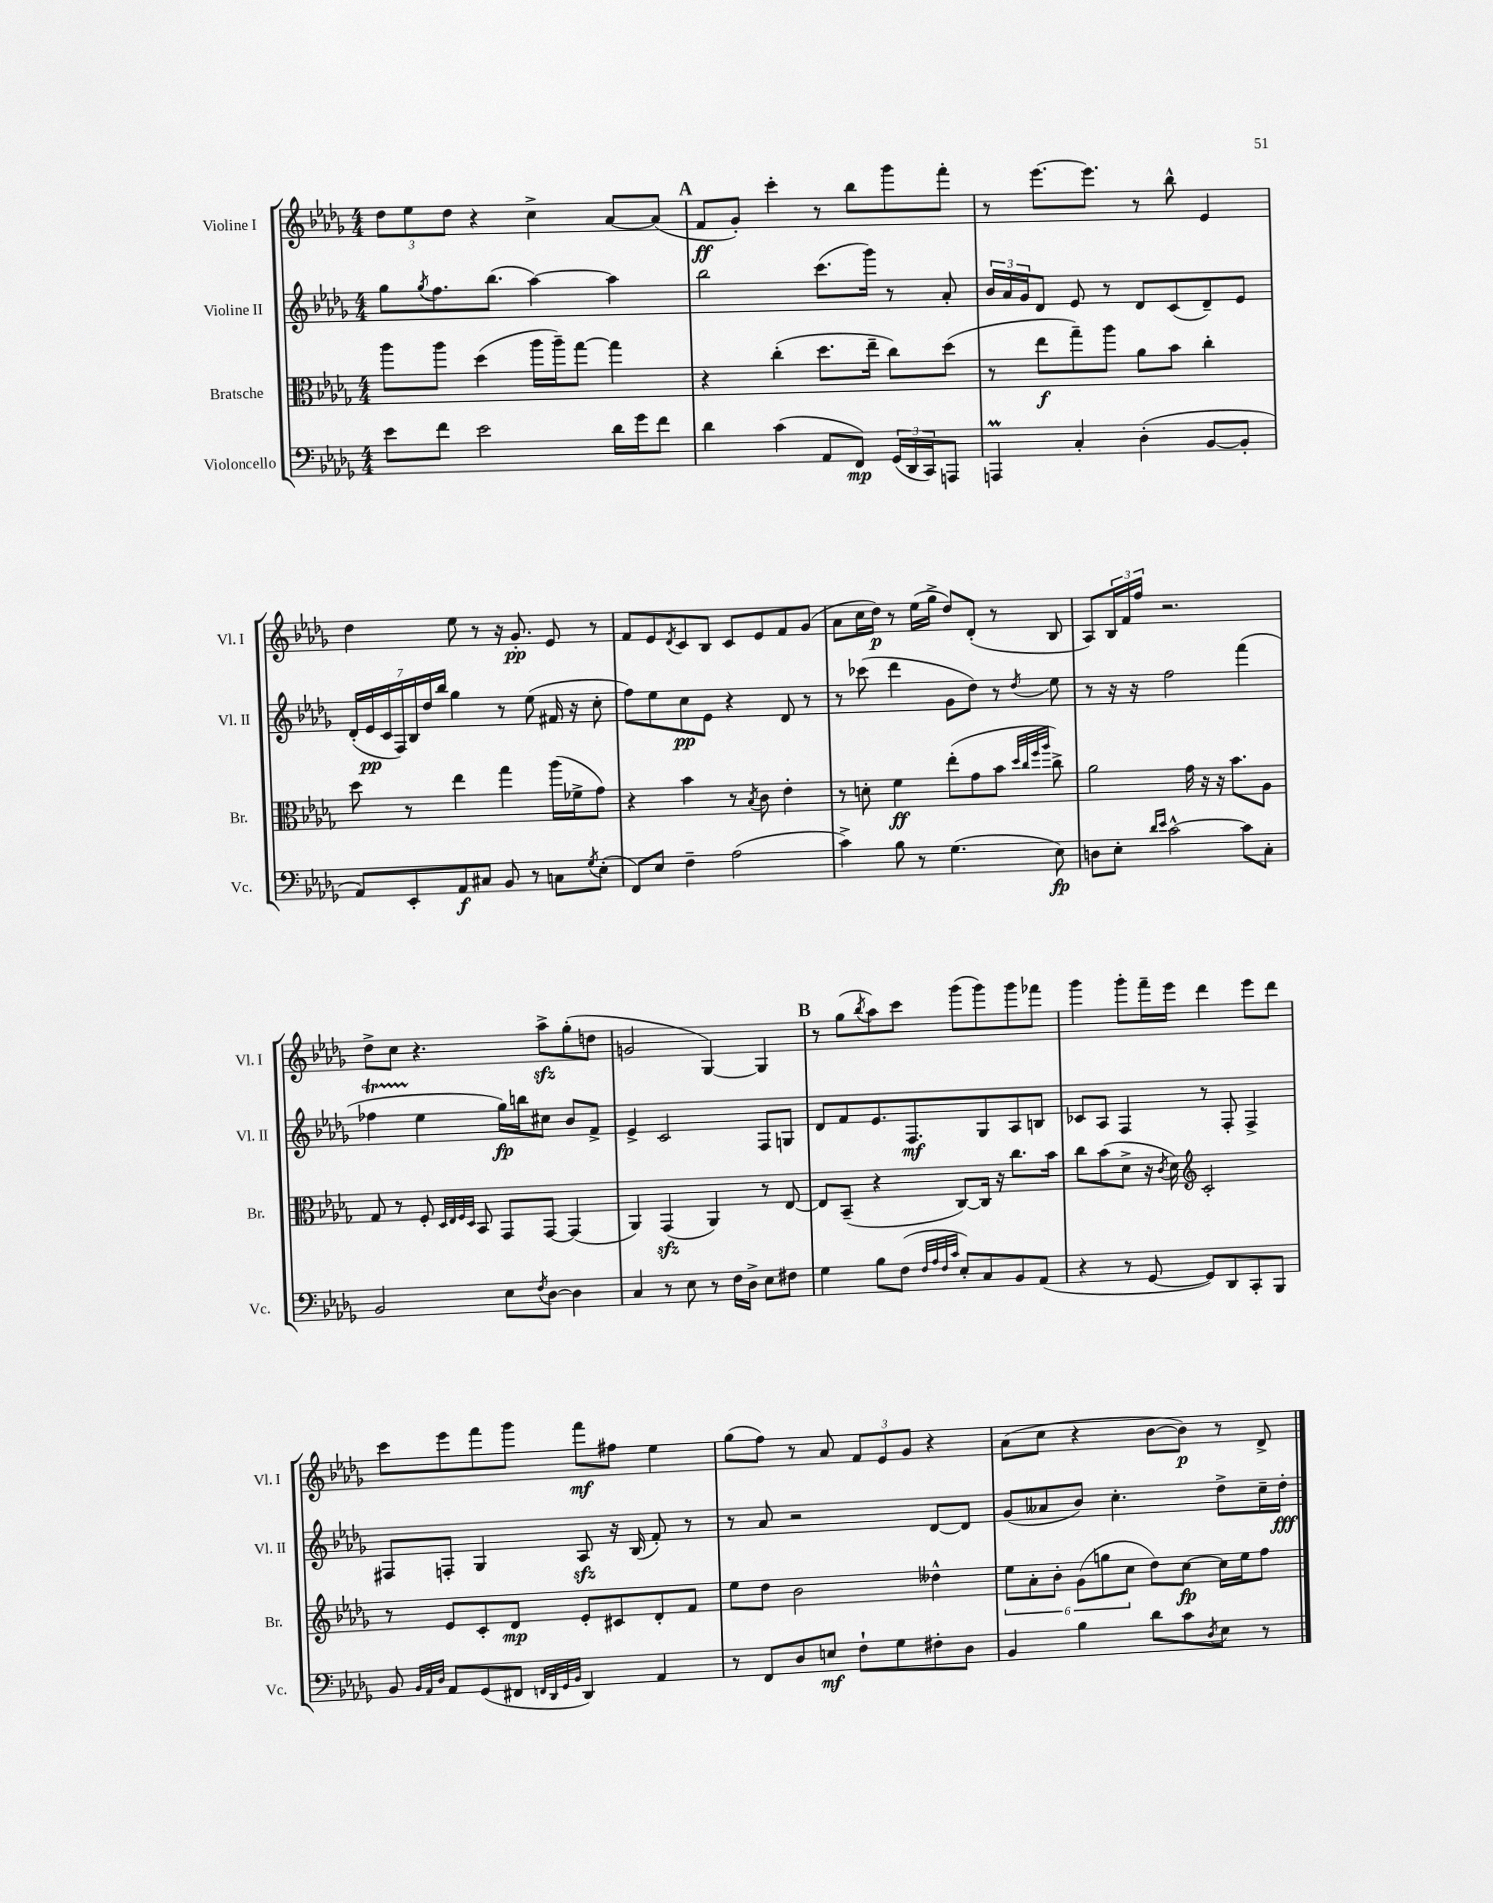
<<
\new StaffGroup <<
\new Staff = "s0" \with { instrumentName = "Violine I" shortInstrumentName = "Vl. I" } {
    \clef treble \key des \major \numericTimeSignature \time 4/4
    \tuplet 3/2 { des''8 ees''8 des''8 } r4 c''4-> aes'8~ aes'8( |
    \mark \markup { \bold "A" } f'8\ff ges'8-.) c'''4-. r8 bes''8 ges'''8 f'''8-. |
    r8 ees'''8.~ ees'''8. r8 bes''8-^ ees'4 |
    des''4 ees''8 r8 r16 ges'8.-.\pp ees'8 r8 |
    f'8 ees'8 \acciaccatura { des'8 } c'8 bes8 c'8 ees'8 f'8 ges'8( |
    aes'8 c''16 des''16\p) r8 ees''16( ges''16-> des''8) des'8-.( r8 bes8 |
    aes8) \tuplet 3/2 { bes16 f'16 f''16 } r2. |
    des''8-> c''8 r4. aes''8->\sfz ges''8-.( d''8 |
    g'2 ges4~) ges4 |
    \mark \markup { \bold "B" } r8 ges''8( \acciaccatura { bes''8 } aes''8) c'''8 ges'''8( ges'''8) ges'''8 fes'''8 |
    ges'''4 ges'''8-. f'''16-- ees'''16 des'''4 ees'''8 des'''8 |
    c'''8 ees'''8 f'''8 ges'''8 f'''8\mf fis''8 ees''4 |
    ges''8( f''8) r8 aes'8 \tuplet 3/2 { f'8 ees'8 ges'8 } r4 |
    aes'8( c''8 r4 bes'8~ bes'8\p) r8 des'8-> \bar "|." |
}
\new Staff = "s1" \with { instrumentName = "Violine II" shortInstrumentName = "Vl. II" } {
    \clef treble \key des \major \numericTimeSignature \time 4/4
    ges''8 \acciaccatura { ges''8 } f''8. bes''8.( aes''4~) aes''4 |
    \mark \markup { \bold "A" } bes''2 c'''8.( ges'''16) r8 aes'8-. |
    \tuplet 3/2 { bes'16 aes'16 ges'16 } des'8 ees'8 r8 des'8 c'8( des'8--) ees'8 |
    \tuplet 7/4 { des'16-.( ees'16\pp c'16 f16) bes16 des''16 bes''16 } ges''4 r8 ees''8( fis'16 r16 c''8-. |
    f''8) ees''8 c''8\pp ees'8 r4 des'8 r8 |
    r8 ces'''8( des'''4 ges'8 des''8) r8 \acciaccatura { des''8 } ees''8 |
    r8 r16 r16 f''2 f'''4( |
    fes''4\startTrillSpan ees''4\stopTrillSpan ges''16\fp) b''16 cis''8 bes'8 f'8-> |
    ees'4-> c'2 f8 g8 |
    \mark \markup { \bold "B" } des'8 f'8 ees'8. f8.\mf ges8 aes8 b8 |
    ces'8 aes8 f4 r8 f8-. f4-> |
    fis8 f8-. ges4 aes8\sfz r16 bes16( f'8-.) r8 |
    r8 aes'8 r2 des'8~ des'8 |
    ges'8( aeses'8 bes'8) c''4.-. des''8-> c''16-- des''16-.\fff \bar "|." |
}
\new Staff = "s2" \with { instrumentName = "Bratsche" shortInstrumentName = "Br." } {
    \clef alto \key des \major \numericTimeSignature \time 4/4
    aes''8 aes''8 des''4( aes''16 aes''16--) ges''8~ ges''4 |
    \mark \markup { \bold "A" } r4 c''4-.( des''8. ees''16-- c''8) des''8( |
    r8 ees''8\f ges''8--) aes''8 aes'8 bes'8 c''4-. |
    des''8 r8 ees''4 ges''4 aes''16( fes'16-> ges'8) |
    r4 bes'4 r8 \acciaccatura { bes8 } c'8 ees'4-. |
    r8 d'8-. f'4\ff ees''8-.( ges'8 bes'8 \grace { des''32 c''32 f''32 aes''32 } c''8->) |
    aes'2 ges'16 r16 r16 bes'8. aes8 |
    ges8 r8 f8-. \grace { des32 ees32 f32 des32 } bes,8 ges,8 ges,8~ ges,4( |
    aes,4) ges,4\sfz( aes,4) r8 ees8~ |
    \mark \markup { \bold "B" } ees8 bes,8--( r4 c8~) c16 r16 c''8. bes'16 |
    c''8 bes'8( des'8-> r16 \acciaccatura { c'8 } des'16) \clef treble c'2-. |
    r8 ees'8 c'8-. des'8\mp ees'8-. cis'8 des'8-. f'8 |
    ees''8 des''8 bes'2 deses''4-^ |
    \tuplet 6/4 { ees''8 aes'8-. bes'8-. ges'8( g''8 c''8 } des''8) c''8~\fp c''16 ees''16 f''8 \bar "|." |
}
\new Staff = "s3" \with { instrumentName = "Violoncello" shortInstrumentName = "Vc." } {
    \clef bass \key des \major \numericTimeSignature \time 4/4
    ees'8 f'8 ees'2 des'16 ges'16 f'8 |
    \mark \markup { \bold "A" } des'4 c'4( aes,8 f,8\mp) \tuplet 3/2 { ges,16( des,16 c,16) } a,,8 |
    a,,4\prall c4-. des4-.( bes,8~ bes,8-. |
    aes,8) ees,8-. aes,8\f cis8 bes,8 r8 c8 \acciaccatura { ges8 } ees8-.( |
    f,8) ees8 f4-- aes2( |
    c'4->) bes8 r8 ges4.( ees8\fp) |
    d8 ees8-. \grace { des'16 ees'16 } c'2~-^ c'8 c8-. |
    bes,2 ees8 \acciaccatura { f8 } des8~ des4 |
    c4 r8 ees8 r8 f16 des16-> ees8 fis8 |
    \mark \markup { \bold "B" } ges4 bes8 f8( \grace { f32 aes32 f32 c'32 } ees8-.) c8 bes,8 aes,8( |
    r4 r8 ges,8~ ges,8) des,8 c,8-. bes,,8 |
    bes,8 \grace { bes,32 aes,32 des32 } aes,8 ges,8( fis,8 \grace { f,32 des,32 ges,32 bes,32 } des,4) aes,4 |
    r8 f,8 des8 e8\mf f8-! ges8 fis8-. des8 |
    bes,4 bes4 des'8 c'8 \acciaccatura { des8 } ees8 r8 \bar "|." |
}
>>
>>
\layout { \context { \Score \remove "Bar_number_engraver" } }
